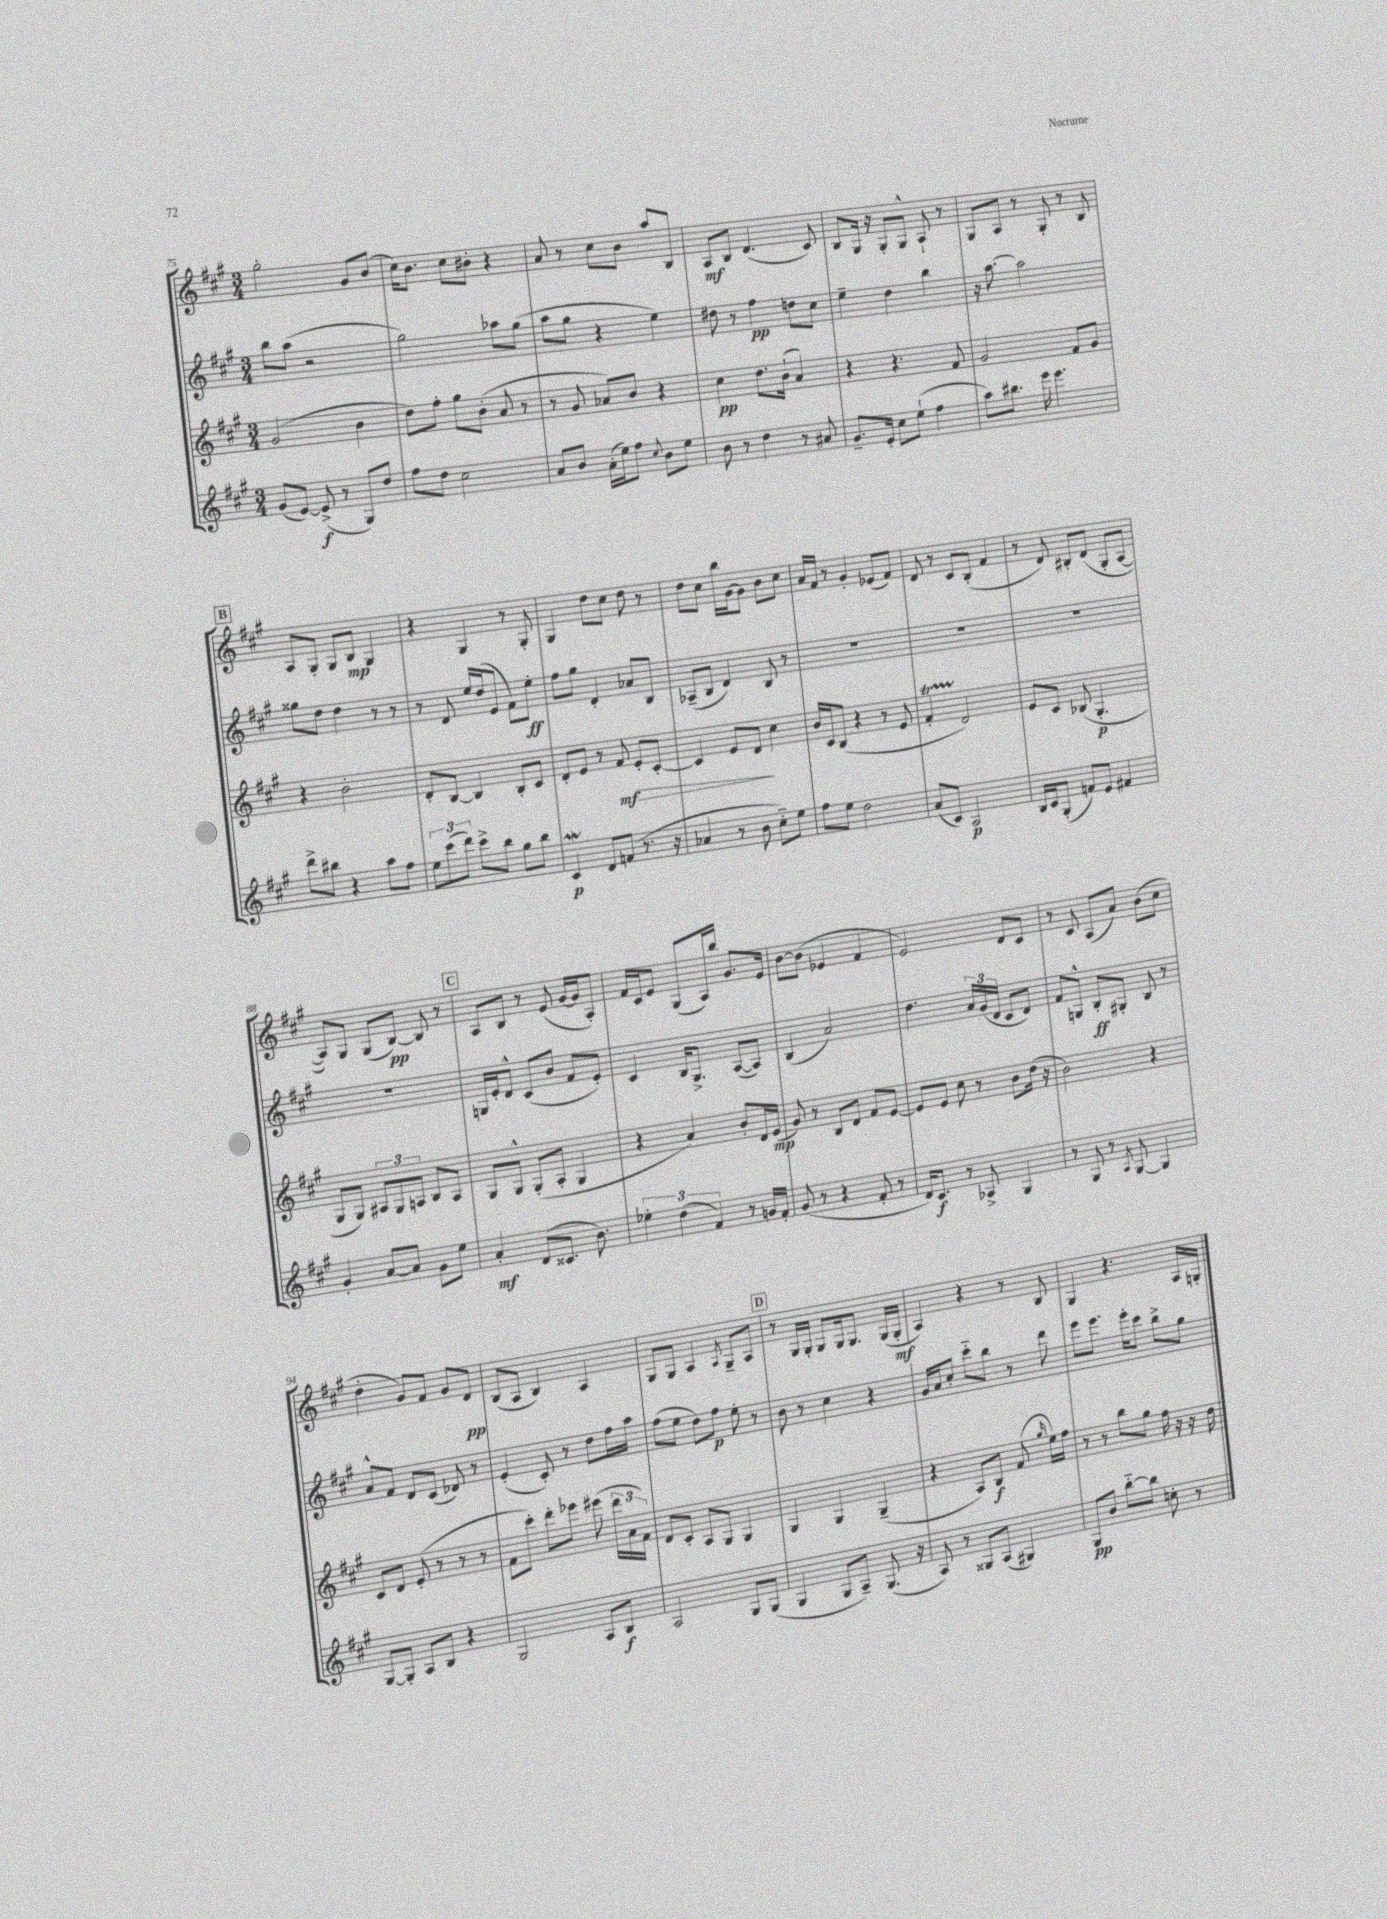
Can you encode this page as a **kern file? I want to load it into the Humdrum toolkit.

**kern	**kern	**kern	**kern
*staff4	*staff3	*staff2	*staff1
*clefG2	*clefG2	*clefG2	*clefG2
*k[f#c#g#]	*k[f#c#g#]	*k[f#c#g#]	*k[f#c#g#]
*M3/4	*M3/4	*M3/4	*M3/4
(8g#	(2g#	8bb	2gg#'
[8e)	.	(8aa	.
(8e^]	.	2r	.
8r	.	.	.
8G#)	4b	.	8g#
8dd	.	.	(8b
=	=	=	=
8ff#	8dd)	2gg#)	16cc#)
.	.	.	8.b
8dd	8ff#'	.	.
2cc#	8gg#	.	8cc#
.	(8b'	.	8b#'
.	8a	8aa-	4r
.	8r	(8gg#	.
=	=	=	=
8a	8r	8aa	8a
8b	8g#	8gg#	8r
(16a'	8a-)	4r	8cc#
16ee)	.	.	.
8ff#	8b	.	8b
8qqcc#	.	.	.
8b	4r	4ee)	8aa
8ee	.	.	8B
=	=	=	=
8b	4cc#	8dd#	8A
8r	.	8r	8B
4dd	8.dd	4ff#	(4.d
.	(16b`	.	.
8r	4a)	8dd	.
8a#	.	8cc#	8c#)
=	=	=	=
8.g#~	4r	4ee~	8B
.	.	.	16G#
16e'	.	.	16r
8cc#	4.r	4dd	8G#'
(8ee`	.	.	8G#^^
4ff#	.	4bb	8A`
.	8f#	.	8r
=	=	=	=
8aa)	2g#	16r	8G#
.	.	[8.aa	.
8.bb#	.	.	8A
.	.	2aa]	8r
16eee	.	.	.
4.eee	.	.	8G#'
.	8f#	.	8r
.	8g#	.	8B
=	=	=	=
8ddd^	4r	8gg##	8A
8bb#	.	8dd	8G#'
4r	2b'	4dd	8G#
.	.	.	8B
8aa	.	8r	4G#
8ff#	.	8r	.
=	=	=	=
12ee	8d'	8r	4r
(12ccc#	.	.	.
.	[8B	8d	.
12ddd)	.	.	.
8ccc#^	4B]	16ee	4G#
.	.	(16dd	.
8bb	.	8e	.
8gg#	8B'	8f#)	8r
8bb	8c#	8ee'	8G#'
=	=	=	=
4c#	8d'	8ff#	4G#
.	8e	8gg#	.
8d	8r	4d'	8dd
(8f	8f#	.	8cc#
8.r	8e'	8a-	8dd
.	[8c#'	8B	8r
16r	.	.	.
=	=	=	=
4a-	4c#]	(8A-~	8dd
.	.	8B	8cc#
8r	8e	4d)	16bb
.	.	.	[16g#
8b	8d	.	8g#]
8cc#'~)	4cc#	8B	8b
8ee	.	8r	8cc#
=	=	=	=
8ff#	16b	2.r	16a
.	16c#	.	16f#
8ee	(8B	.	8r
2dd	4r	.	4g#'
.	8r	.	(8e-
.	8e	.	8f#)
=	=	=	=
(8a	4f#'	2.r	8d
8c#)	.	.	8r
2A	2d)	.	8c#
.	.	.	(8B'
.	.	.	4f#
=	=	=	=
16B	8e	2.r	8r
16c#	.	.	.
(8G#'	8c#	.	8d)
8f)	(8B-	.	8B#'
8e	4.G#'	.	(8d
4f#	.	.	8G#'
.	.	.	[8A
=	=	=	=
4g#'	8G#	2.r	8A])
.	8G#)	.	8G#
[8a	12A#	.	(8G#
.	12G#	.	.
8a]	.	.	[8B)
.	12A	.	.
8g#	8B	.	8B]
8ee	8A	.	8r
=	=	=	=
4a'	8G#	16G	8A
.	.	16e'	.
.	8G#^^	8d^^	8B
(8d	(8G#'	(8c#	8r
8.c##	8A'	8b	(8e
.	4G#	8f#	[16g#
8.b)	.	.	16g#]
.	.	8e')	8A')
=	=	=	=
6ee-'	4r	4c#	16f#
.	.	.	16c#
.	.	.	8e
(6dd	.	.	.
.	4a)	16B	(8G#
.	.	8.G#^	.
6f#)	.	.	.
.	.	.	16A)
.	.	.	16bb
8r	8b'	([8A	8.g#
16g	16d	8A])	.
16f#'	(16e	.	16e
=	=	=	=
(8g#	8g#)	(4B	[8b
8r	8r	.	(8b]
4r	8B	2a)	4e-
.	8d	.	.
8f#'	8f#	.	4f#
8r	[8e	.	.
=	=	=	=
16d)	8e]	4.dd	2e)
8.c#	.	.	.
.	8e	.	.
8r	8cc#	.	.
8A-^	8r	24a	.
.	.	(24g#	.
.	.	24d	.
4G#	8b	8c#	8d
.	(16dd	8d)	8c#
.	16r	.	.
=	=	=	=
8r	2b)	8f#	8r
8G#	.	8G^^	8c#
8r	.	8B'	(8A
8qA	.	.	.
[8G#	.	8G#'	8a)
4G#]	4r	8B	(8b
.	.	8r	8cc#
=	=	=	=
[8G#	8c#	8a^^	4dd'
8G#']	8d	8f#	.
8A	(8e'	8d	8g#)
8B	8r	(8c#	8f#
4r	8r	8d-)	8g#
.	8r	8r	8d
=	=	=	=
2G#	8f#	(4e'	(8B
.	8ccc#')	.	8A
.	8ddd'	8c#')	4B)
.	8eee-	8r	.
8A	(8eee#	8dd	4A
8B	24ddd	16ff#	.
.	24a	.	.
.	.	16aa	.
.	24f#)	.	.
=	=	=	=
2A	8d	(8ff#	8G#
.	8c#'	8ee	8G#
.	8A	8dd)	4A
.	8G#	8ff#	.
.	.	.	8qA
8G#	4G#	8ee'	8G#~
(8G#	.	8r	8A
=	=	=	=
4G#	4G#	8b	8r
.	.	8r	16G#
.	.	.	16G#'
8G#	4G#	4cc#	8G#
8A~)	.	.	16G#
.	.	.	8.G#
(8.G#	(4G#~	4r	.
.	.	.	(16G#
16r	.	.	16G#'
=	=	=	=
8A)	4r	16g#	4A)
.	.	16a	.
8r	.	8cc#'	.
8G##	8A)	8ccc#'~	4r
(8A	8B	8bb	.
4G#)	(8f#	8r	8r
.	16qqgg#	.	.
.	16ee)	8ddd	8B
.	16ff#	.	.
=	=	=	=
8G#	8r	8eee	4G#
8b	8r	8.eee	.
[8bb'~	8bb	.	4.r
.	.	16eee'	.
8bb]	8gg#	8ccc#	.
8cc'	16ff#	8bb^	.
.	16r	.	.
8r	16r	8gg#	16A
.	16dd	.	16G'
==	==	==	==
*-	*-	*-	*-
